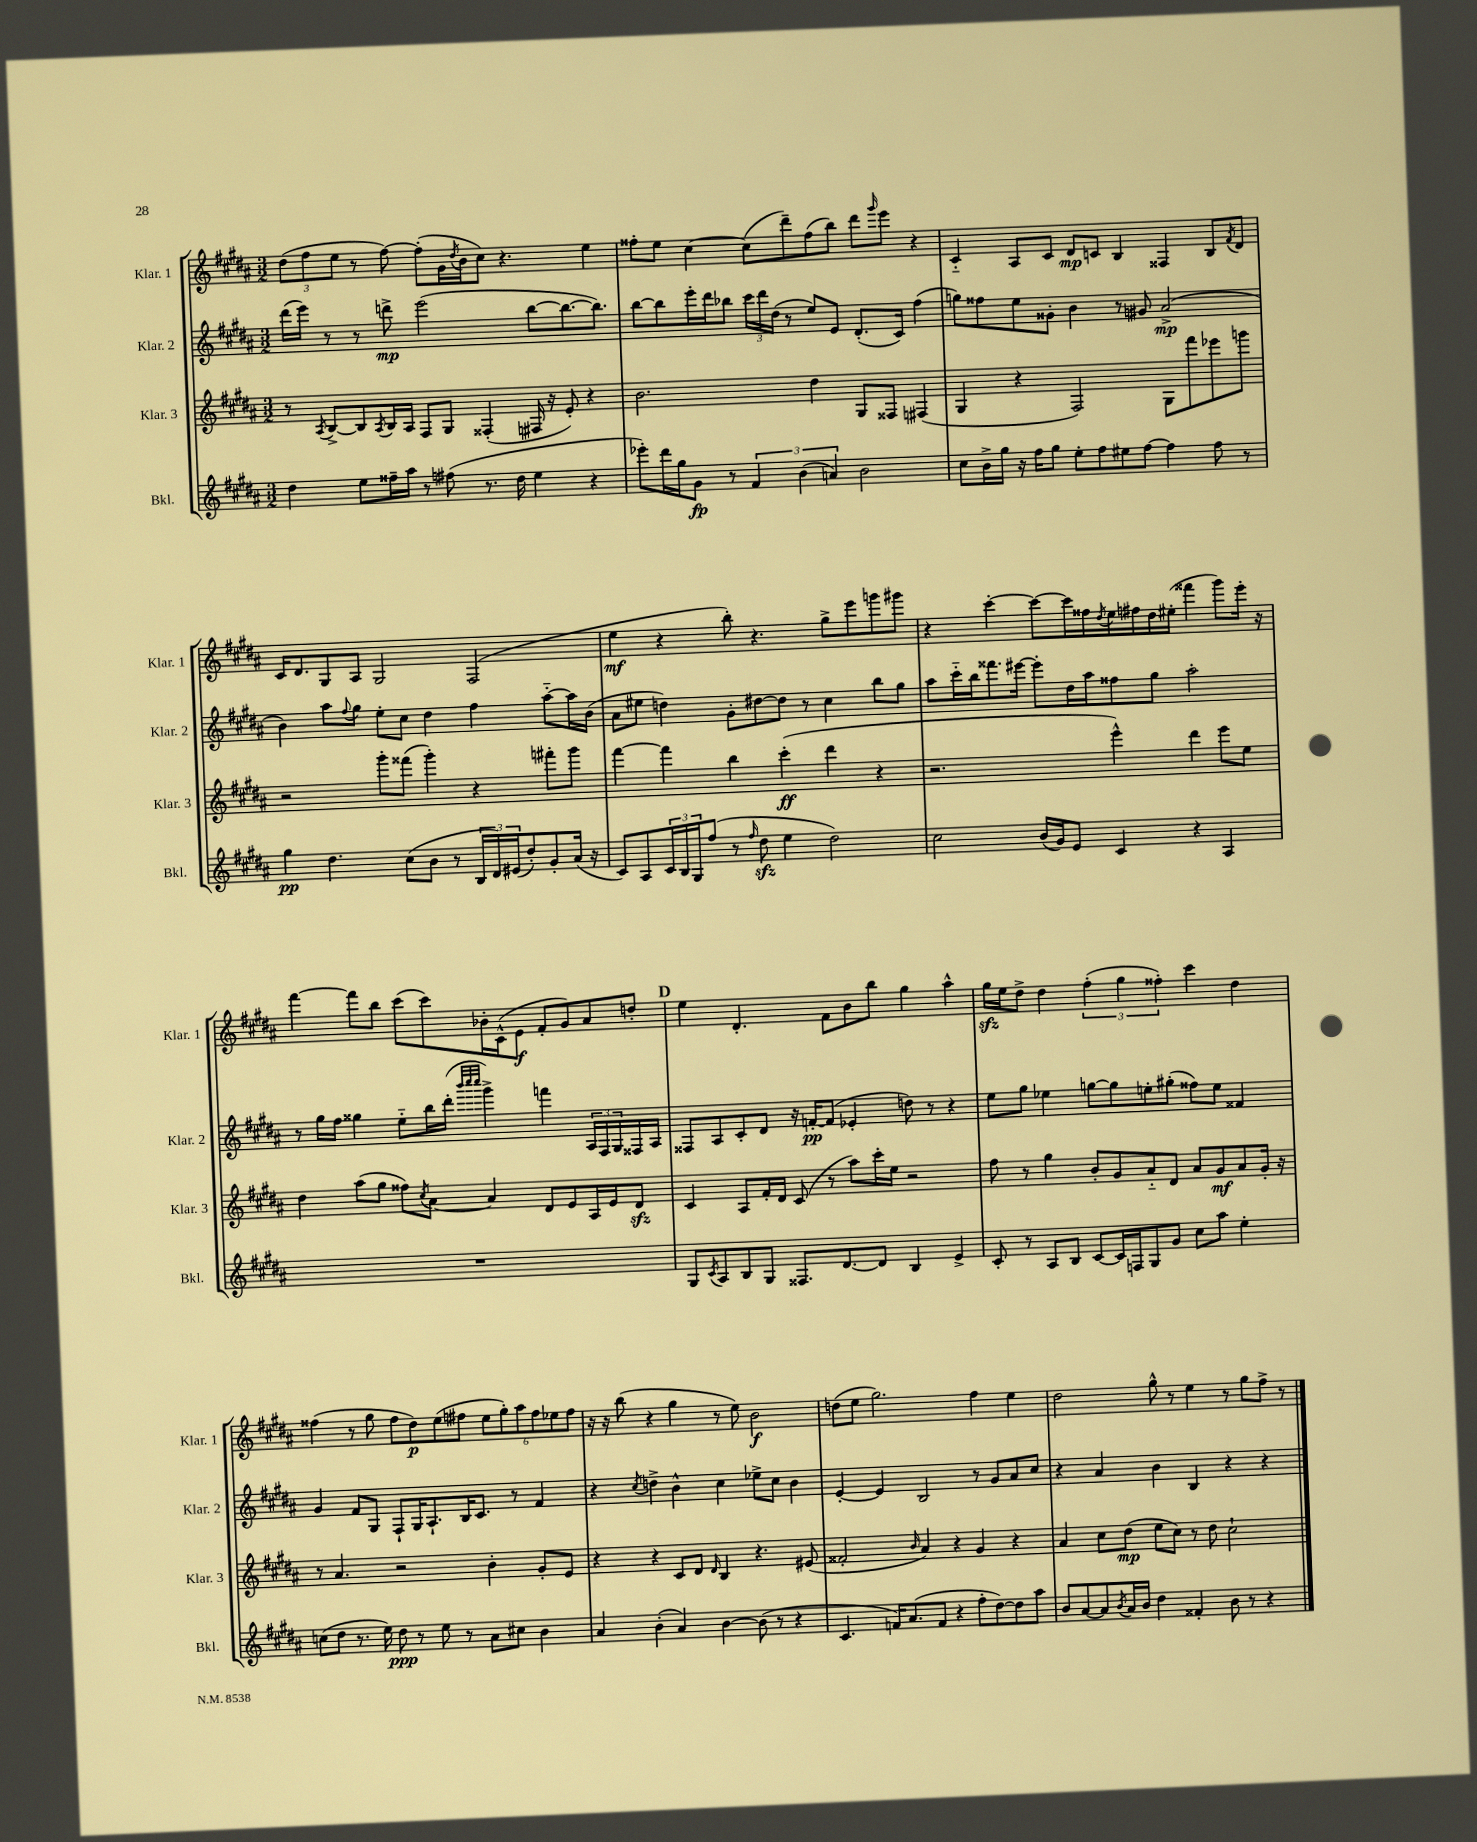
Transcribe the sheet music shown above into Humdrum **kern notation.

**kern	**dynam	**kern	**dynam	**kern	**dynam	**kern	**dynam
*part4	*part4	*part3	*part3	*part2	*part2	*part1	*part1
*staff4	*staff4	*staff3	*staff3	*staff2	*staff2	*staff1	*staff1
*I"Bkl.	*	*I"Klar. 3	*	*I"Klar. 2	*	*I"Klar. 1	*
*I'Bkl.	*	*I'Klar. 3	*	*I'Klar. 2	*	*I'Klar. 1	*
*clefG2	*	*clefG2	*	*clefG2	*	*clefG2	*
*k[f#c#g#d#a#]	*	*k[f#c#g#d#a#]	*	*k[f#c#g#d#a#]	*	*k[f#c#g#d#a#]	*
*M3/2	*	*M3/2	*	*M3/2	*	*M3/2	*
=30	=30	=30	=30	=30	=30	=30	=30
4dd#\	.	8r	.	(16ddd#\LL	.	(12dd#\L	.
.	.	.	.	16eee\JJ)	.	.	.
.	.	.	.	.	.	12ff#\	.
.	.	8qA#/	.	.	.	.	.
.	.	[8B^/L	.	8r	.	.	.
.	.	.	.	.	.	12ee\J	.
8ee\L	.	8B/]	.	8r	.	8r	.
.	.	8qA#/	.	.	.	.	.
16ff##X~\L	.	16B/L	.	8dddn^\	mp	[8ff#\)	.
16aa#\JJ	.	16A#/JJ	.	.	.	.	.
8r	.	8F#/L	.	(2eee\	.	(8ff#'\L]	.
(8ff#X\	.	8G#/J	.	.	.	16g#\L	.
.	.	.	.	.	.	8qdd#/	.
.	.	.	.	.	.	16b\J	.
8.r	.	(4F##X'/	.	.	.	8cc#\J)	.
.	.	.	.	.	.	4.r	.
16dd#\	.	.	.	.	.	.	.
4ee\	.	16F#X/	.	[8bb\L	.	.	.
.	.	16r	.	.	.	.	.
.	.	8e'/)	.	8.bb\_	.	.	.
4r	.	4r	.	.	.	4ee\	.
.	.	.	.	8.bb\J])	.	.	.
=31	=31	=31	=31	=31	=31	=31	=31
8eee-X'\L)	.	2.b\	.	[8bb\L	.	8ff##X'\L	.
16ddd#\L	.	.	.	8bb\]	.	8ee\J	.
16gg#\J	.	.	.	.	.	.	.
8g#\J	fp	.	.	16eee'\L	.	[4cc#\	.
.	.	.	.	16ddd#\J	.	.	.
8r	.	.	.	8bb-X\J	.	.	.
6f#/	.	.	.	24ccc#\LL	.	(8cc#\L]	.
.	.	.	.	24ddd#\	.	.	.
.	.	.	.	(24dd#\JJ	.	.	.
.	.	.	.	8r	.	8ddd#~\)	.
(6b\	.	.	.	.	.	.	.
.	.	4dd#\	.	8ee/L)	.	(8ff##\	.
6an/)	.	.	.	.	.	.	.
.	.	.	.	8e/J	.	8bb\J)	.
2b\	.	8G#/L	.	(8.d#'/L	.	8ddd#\L	.
.	.	.	.	.	.	16qqggg#/	.
.	.	8F##X/J	.	.	.	8eee\J	.
.	.	.	.	16c#/Jk)	.	.	.
.	.	(4F#X/	.	(4ff#\	.	4r	.
=32	=32	=32	=32	=32	=32	=32	=32
8cc#\L	.	4G#/	.	8ggn\L)	.	4c#/	.
16b^\L	.	.	.	8ff##X\	.	.	.
16gg#\JJ	.	.	.	.	.	.	.
16r	.	4r	.	8ee\	.	8A#/L	.
16ff#\KL	.	.	.	.	.	.	.
8gg#\J	.	.	.	8g##X'\J	.	8c#/J	.
8ee'\L	.	2F#/)	.	4b\	.	8d#/L	mp
8ff#\	.	.	.	.	.	8cn/J	.
8ee#X\	.	.	.	8r	.	4B/	.
[8ff#\J	.	.	.	8g#X/	.	.	.
4ff#\]	.	8G#\L	.	(2a#^/	mp	4F##X/	.
.	.	8fff#\	.	.	.	.	.
8ff#\	.	8eee-X\	.	.	.	8B/L	.
.	.	.	.	.	.	8qf#/	.
8r	.	8gggn\J	.	.	.	8d#/J	.
!!LO:LB:g=z
=33	=33	=33	=33	=33	=33	=33	=33
4gg#\	pp	2r	.	4b\)	.	16c#/KL	.
.	.	.	.	.	.	8.d#/	.
4.dd#\	.	.	.	8aa#\L	.	8G#/	.
.	.	.	.	8qqff#/	.	.	.
.	.	.	.	8gg#\J	.	8A#/J	.
.	.	8ggg#'\L	.	8ee'\L	.	2G#/	.
(8cc#\L	.	(8fff##X\J	.	8cc#\J	.	.	.
8b\J	.	4ggg#'\)	.	4dd#\	.	.	.
8r	.	.	.	.	.	.	.
24B/LL	.	4r	.	4ff#\	.	(2F#/	.
24d#/)	.	.	.	.	.	.	.
(24e#X/J	.	.	.	.	.	.	.
8dd#'/)	.	.	.	.	.	.	.
8g#'/	.	8fff#X'\L	.	[8aa#\L	.	.	.
(16a#/Jk	.	8ggg#\J	.	16aa#\L]	.	.	.
16r	.	.	.	(16b\JJ	.	.	.
=34	=34	=34	=34	=34	=34	=34	=34
8c#/L)	.	[4fff#\	.	8a#\L	.	4ee\	mf
8A#/	.	.	.	8ee#X\J	.	.	.
24c#/L	.	4fff#\]	.	4ddn\)	.	4r	.
24B/	.	.	.	.	.	.	.
24G#/J	.	.	.	.	.	.	.
(8ff#/J	.	.	.	.	.	.	.
8r	.	4bb\	.	8g#'\L	.	8bb'\)	.
16qqff#/	.	.	.	.	.	.	.
8dd#zz\	.	.	.	[8dd#X\	.	4.r	.
4ee\	.	(4ccc#'\	ff	8dd#\J]	.	.	.
.	.	.	.	8r	.	.	.
2dd#\)	.	4ddd#\	.	4cc#\	.	8gg#^\L	.
.	.	.	.	.	.	8eee\	.
.	.	4r	.	8bb\L	.	8gggn\	.
.	.	.	.	8gg#\J	.	8ggg#X\J	.
=35	=35	=35	=35	=35	=35	=35	=35
2cc#\	.	2.r	.	8aa#\L	.	4r	.
.	.	.	.	16ccc#\L	.	.	.
.	.	.	.	16bb\J	.	.	.
.	.	.	.	8.fff##X\	.	[4ccc#'\	.
.	.	.	.	[16eee#X\Jk	.	.	.
(16b/LL	.	.	.	8eee#'\L]	.	8ccc#\L_	.
16g#/J)	.	.	.	.	.	.	.
8e/J	.	.	.	16dd#\L	.	16ccc#\L]	.
.	.	.	.	16aa#\J	.	16ff##X\	.
.	.	.	.	.	.	8qdd#/	.
4c#/	.	4eee^^\)	.	8ff##X\	.	16ee\	.
.	.	.	.	.	.	16ff#X\	.
.	.	.	.	8gg#\J	.	16dd#\	.
.	.	.	.	.	.	(16ee#X'\JJ	.
4r	.	4ddd#\	.	2aa#'\	.	4fff##X\	.
4A#/	.	8eee\L	.	.	.	8ggg#\L)	.
.	.	8ee\J	.	.	.	16eee'\Jk	.
.	.	.	.	.	.	16r	.
!!LO:LB:g=z
=36	=36	=36	=36	=36	=36	=36	=36
1.r	.	4dd#\	.	8r	.	[4fff#\	.
.	.	.	.	16gg#\LL	.	.	.
.	.	.	.	16ff#\JJ	.	.	.
.	.	(8aa#\L	.	4gg##X\	.	8fff#\L]	.
.	.	8gg#\J	.	.	.	8bb\J	.
.	.	8ff##X\L)	.	8ee\L	.	(8ccc#\L	.
.	.	8qcc#/	.	.	.	.	.
.	.	[8a#\J	.	16bb\L	.	8ccc#\)	.
.	.	.	.	(16ddd#'\JJ	.	.	.
.	.	.	.	32qqbbb/LLL	.	.	.
.	.	.	.	32qqcccc#/	.	.	.
.	.	.	.	32qqcccc#/JJJ	.	.	.
.	.	4a#/]	.	4ggg#^\)	.	16b-X'\L	.
.	.	.	.	.	.	(16c#^^\J	.
.	.	.	.	.	.	8e\J	f
.	.	8d#/L	.	4fffn\	.	8f#'/L	.
.	.	8e/	.	.	.	8g#/)	.
.	.	16A#/L	.	24A#/LL	.	8a#/	.
.	.	.	.	24F#/	.	.	.
.	.	16e/J	.	.	.	.	.
.	.	.	.	24G#/	.	.	.
.	.	8d#zz/J	.	16F##X/	.	8ddn'/J	.
.	.	.	.	16A#/JJ	.	.	.
!!LO:REH:place=s1:t=D
=37	=37	=37	=37	=37	=37	=37	=37
8G#/L	.	4c#/	.	8F##X/L	.	4ee\	.
8qc#/	.	.	.	.	.	.	.
8A#/	.	.	.	8A#/	.	.	.
8B/	.	8A#/L	.	8c#'/	.	4.d#'/	.
8G#/J	.	16f#'/L	.	8d#/J	.	.	.
.	.	16d#/JJ	.	.	.	.	.
8.F##X/L	.	(8c#/	.	16r	.	.	.
.	.	.	.	[16fn'/KL	pp	.	.
.	.	8r	.	(8f/J]	.	8f#\L	.
[8.d#/	.	.	.	.	.	.	.
.	.	8aa#\L)	.	4e-X'/	.	8b\	.
8d#/J]	.	16ccc#'\L	.	.	.	8bb\J	.
.	.	16ee\JJ	.	.	.	.	.
4B/	.	2r	.	8ddn\)	.	4gg#\	.
.	.	.	.	8r	.	.	.
4e^/	.	.	.	4r	.	4aa#^^\	.
=38	=38	=38	=38	=38	=38	=38	=38
8c#'/	.	8ff#\	.	8ee\L	.	16gg#zz\LL	.
.	.	.	.	.	.	16ee\J	.
8r	.	8r	.	8gg#\J	.	8dd#^\J	.
8A#/L	.	4gg#\	.	4ee-X\	.	4dd#\	.
8B/J	.	.	.	.	.	.	.
[8c#/L	.	8b'/L	.	[8ggn\L	.	(6ff#'\	.
16c#/L]	.	8g#/	.	8gg\]	.	.	.
.	.	.	.	.	.	6gg#\	.
16Fn/J	.	.	.	.	.	.	.
8G#/	.	8a#/	.	8een'\	.	.	.
.	.	.	.	.	.	6ff##X'\)	.
8g#/J	.	8d#/J	.	(8gg#X'\J	.	.	.
8cc#\L	.	8a#/L	.	8ff##X\L)	.	4ccc#\	.
8aa#\J	.	8g#/	mf	8ee\J	.	.	.
4ee'\	.	8a#/	.	4f##X/	.	4dd#\	.
.	.	16g#'/Jk	.	.	.	.	.
.	.	16r	.	.	.	.	.
!!LO:LB:g=z
=39	=39	=39	=39	=39	=39	=39	=39
(8ccn\L	.	8r	.	4g#/	.	(4ff##X\	.
8dd#\J	.	4.a#/	.	.	.	.	.
8.r	.	.	.	8f#/L	.	8r	.
.	.	.	.	8G#/J	.	8gg#\	.
16ee\)	.	.	.	.	.	.	.
8dd#\	ppp	2r	.	8F#`/L	.	8ff##\L	.
8r	.	.	.	16G#/K	.	8dd#\)	p
.	.	.	.	8.A#`/	.	.	.
8ee\	.	.	.	.	.	(8ee\	.
8r	.	.	.	16B/K	.	8ff#X\J	.
.	.	.	.	8.c#/J	.	.	.
8a#\L	.	4b'\	.	.	.	12ee\L	.
.	.	.	.	.	.	12gg#'\)	.
8cc#X\J	.	.	.	8r	.	.	.
.	.	.	.	.	.	12aa#\	.
4b\	.	8g#'/L	.	4f#/	.	12ff#\	.
.	.	.	.	.	.	12ee-X\	.
.	.	8e/J	.	.	.	.	.
.	.	.	.	.	.	12ff#\J	.
=40	=40	=40	=40	=40	=40	=40	=40
4a#/	.	4r	.	4r	.	16r	.
.	.	.	.	.	.	16r	.
.	.	.	.	.	.	(8bb\	.
.	.	.	.	8qcc#/	.	.	.
(4b'\	.	4r	.	4ddn^\	.	4r	.
4a#/)	.	8c#/L	.	4b^^\	.	4gg#\	.
.	.	8d#/J	.	.	.	.	.
.	.	16qqd#/	.	.	.	.	.
[4b\	.	4B/	.	4cc#\	.	8r	.
.	.	.	.	.	.	8ee\)	.
(8b\]	.	4.r	.	8ee-X^\L	.	2b\	f
8r	.	.	.	8cc#\J	.	.	.
4r	.	.	.	4b\	.	.	.
.	.	(8e#X/	.	.	.	.	.
=41	=41	=41	=41	=41	=41	=41	=41
4.c#/	.	2f##X'/	.	[4e'/	.	(8ddn\L	.
.	.	.	.	.	.	8ee\J	.
.	.	.	.	4e/]	.	2.gg#\)	.
16fn/KL)	.	.	.	.	.	.	.
(8.a#/	.	.	.	.	.	.	.
.	.	16qqb/	.	.	.	.	.
.	.	4a#/)	.	2B/	.	.	.
8f/J	.	.	.	.	.	.	.
4r	.	4r	.	.	.	.	.
8ff#'\L	.	4g#/	.	8r	.	4ff#\	.
[8dd#\)	.	.	.	8g#/L	.	.	.
8dd#\]	.	4r	.	8a#/	.	4ee\	.
8aa#\J	.	.	.	8cc#/J	.	.	.
=42	=42	=42	=42	=42	=42	=42	=42
8b/L	.	4a#/	.	4r	.	2dd#\	.
[8a#/	.	.	.	.	.	.	.
8a#/]	.	8cc#\L	.	4a#/	.	.	.
8qb/	.	.	.	.	.	.	.
16a#/L	.	(8dd#\J	mp	.	.	.	.
16b/JJ	.	.	.	.	.	.	.
4dd#\	.	8ee\L	.	4b\	.	8gg#^^\	.
.	.	8cc#\J)	.	.	.	8r	.
4f##X'/	.	8r	.	4B/	.	4ee\	.
.	.	8dd#\	.	.	.	.	.
8b\	.	2cc#`\	.	4r	.	8r	.
8r	.	.	.	.	.	8gg#\L	.
4r	.	.	.	4r	.	8ff#^\J	.
.	.	.	.	.	.	8r	.
==	==	==	==	==	==	==	==
*-	*-	*-	*-	*-	*-	*-	*-
